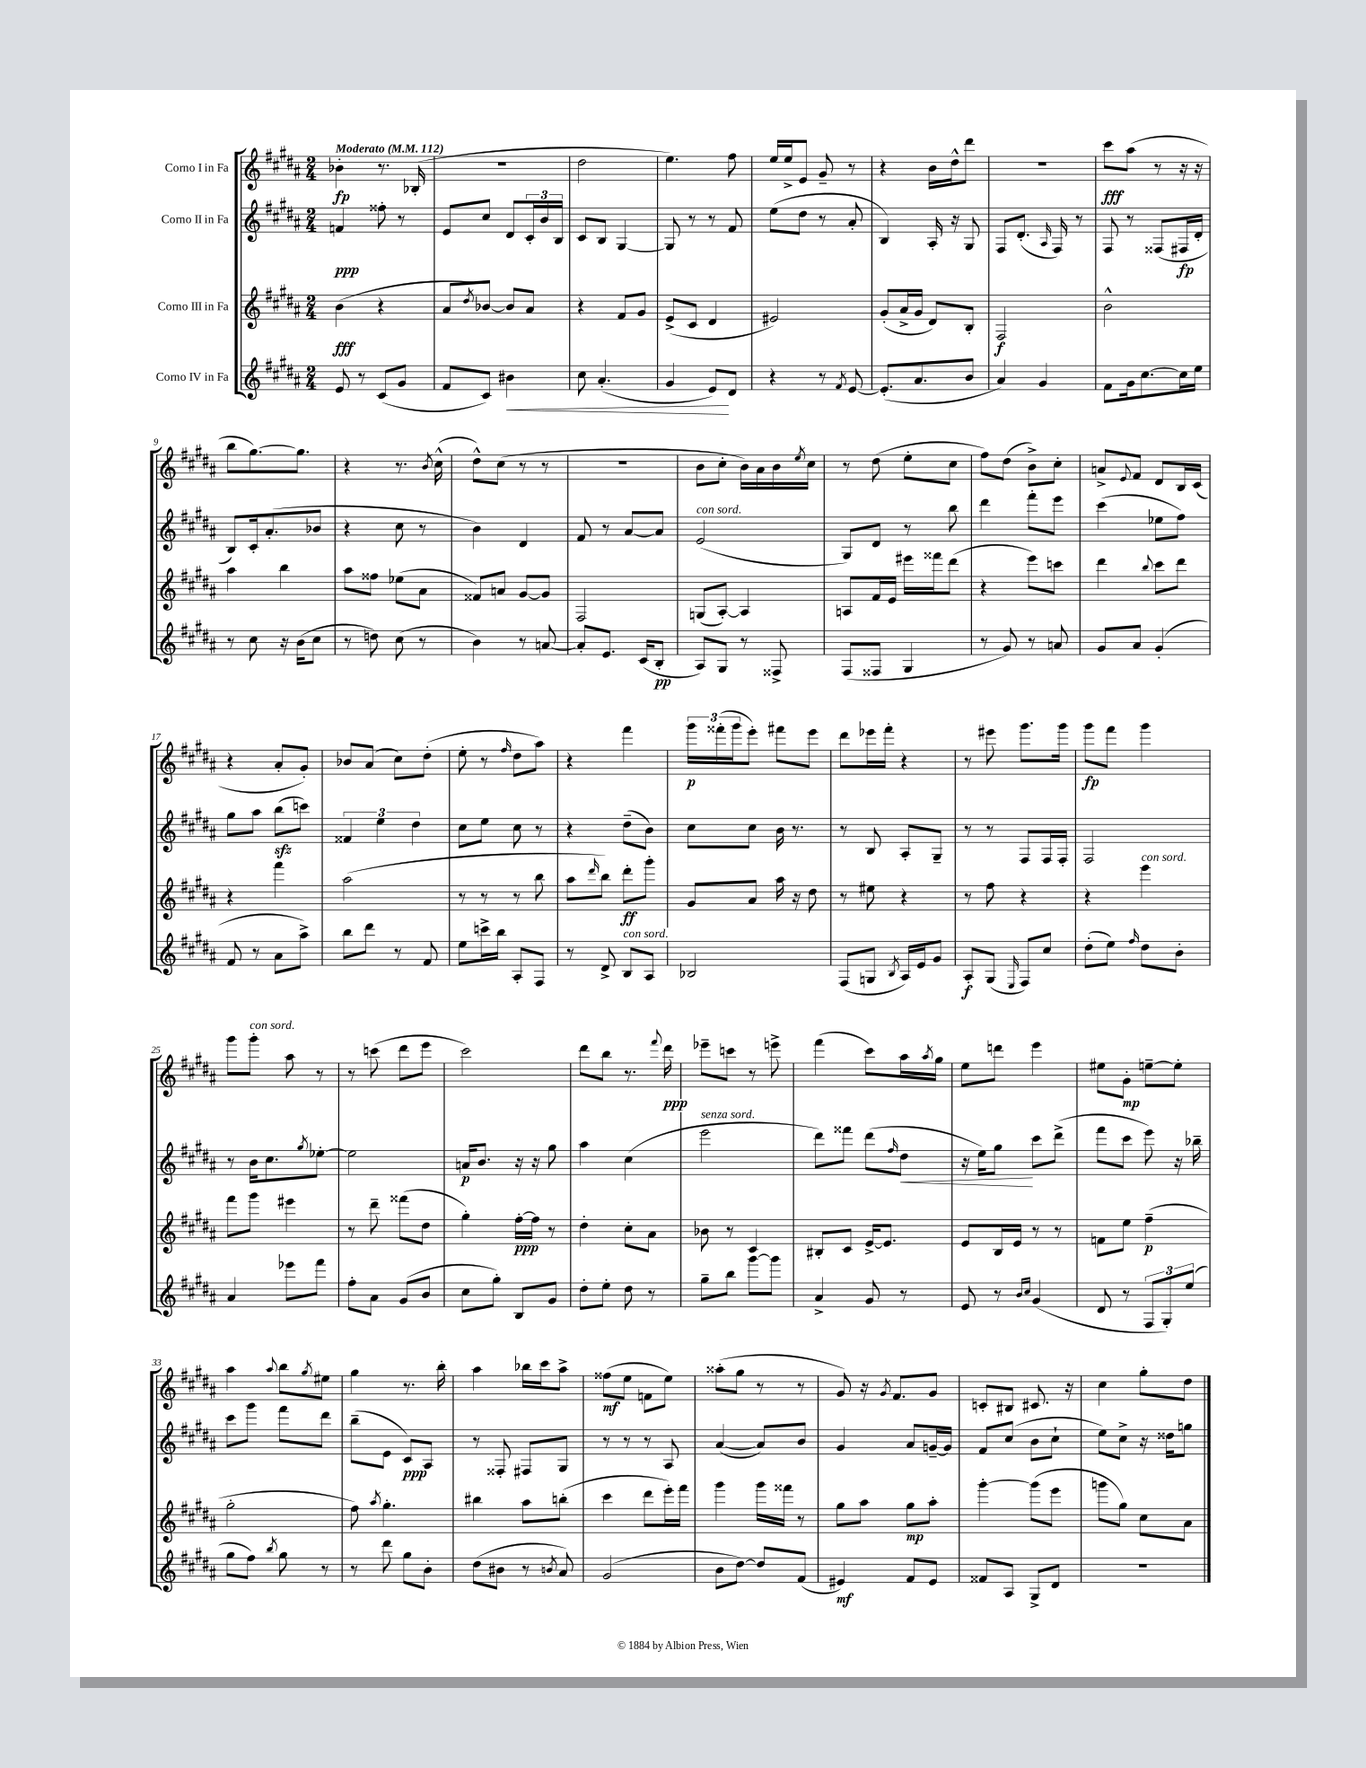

**kern	**kern	**kern	**kern
*staff4	*staff3	*staff2	*staff1
*clefG2	*clefG2	*clefG2	*clefG2
*k[f#c#g#d#a#]	*k[f#c#g#d#a#]	*k[f#c#g#d#a#]	*k[f#c#g#d#a#]
*M2/4	*M2/4	*M2/4	*M2/4
*MM112	*MM112	*MM112	*MM112
8e	(4b	4f	4b-'
8r	.	.	.
(8c#	4r	8ff##'	8.r
8g#	.	8r	.
.	.	.	(16B-'
=	=	=	=
8f#	8a#	8e	2r
.	8qdd#	.	.
8c#)	[8b-)	8cc#	.
4b#	8b-]	8d#	.
.	8a#	24c#'	.
.	.	24b	.
.	.	24B	.
=	=	=	=
8cc#	4r	8c#	2dd#
(4.a#'	.	8B	.
.	8f#	[4G#	.
.	8g#	.	.
=	=	=	=
4g#	(8e^	8G#]	4.ee)
.	8c#	8r	.
8e)	4d#	8r	.
8d#	.	8f#	8ff#
=	=	=	=
4r	2e#)	(8ee	16ee
.	.	.	16ee^
.	.	8dd#	8e
8r	.	8r	8g#~
8qf#	.	.	.
[8e	.	8a#'	8r
=	=	=	=
(8.e']	(8g#'	4B)	4r
.	16a#^	.	.
8.a#	16g#	.	.
.	8d#)	16A#'	16b
.	.	16r	16dd#^^
8b	8B'	8G#	8ddd#
=	=	=	=
4a#)	2F#	8F#	2r
.	.	(8.d#'	.
4g#	.	.	.
.	.	16qqA#	.
.	.	16F#)	.
.	.	8r	.
=	=	=	=
8f#	2b^^	8F#	8ccc#
16g#	.	8r	(8aa#
[8.cc#	.	.	.
.	.	(8F##	8r
16cc#]	.	16F#	16r
16ee	.	16d#'	16r
=	=	=	=
8r	4aa#	8B)	8bb
8cc#	.	16c#'	[8.gg#)
.	.	(8.a#'	.
16r	4bb	.	.
(16b	.	.	8.gg#]
8cc#	.	8b-	.
=	=	=	=
8r	8aa#	4r	4r
8dd)	8ff##	.	.
(8cc#	(8ee-	8cc#	8.r
8r	8a#	8r	.
.	.	.	8qb
.	.	.	(16cc#^^
=	=	=	=
4b)	8f##)	4b)	8dd#^^)
.	8a	.	(8cc#
8r	[8g#	4d#	8r
[8a	8g#]	.	8r
=	=	=	=
8a']	2F#	8f#	2r
8.e	.	8r	.
.	.	[8a#	.
(16c#	.	.	.
8B'	.	8a#]	.
=	=	=	=
8A#)	(8G	(2e	8b
8G#	[8A#')	.	8cc#'
8r	4A#]	.	16b)
.	.	.	16a#
8F##^	.	.	16b
.	.	.	8qee
.	.	.	16cc#
=	=	=	=
(8F#	8A	8G#)	8r
8F##	16f#	8d#	(8dd#
.	16e	.	.
4G#	16eee#	8r	8ee'
.	16fff##	.	.
.	(8ddd#	8bb	8cc#
=	=	=	=
8r	4r	4ddd#	8ff#)
8g#)	.	.	(8dd#
8r	8eee)	8fff#'	8b^)
8a	8ccc	8eee	8cc#'
=	=	=	=
8g#	4ddd#	(4ccc#	8a^
.	.	.	8qqe
8a#	.	.	8f#
.	8qqbb	.	.
(4g#'	8ccc#	8ee-	8d#
.	8ddd#	8ff#)	16B
.	.	.	(16c#
=	=	=	=
8f#	4r	8gg#	4r
8r	.	8aa#	.
8a#	4fff#	(8bb	8a#'
8aa#^)	.	8ccc)	8g#')
=	=	=	=
8bb	(2aa#	6f##	8b-
8ddd#	.	.	(8a#
.	.	6ee	.
8r	.	.	8cc#)
.	.	6dd#	.
8f#	.	.	(8dd#'
=	=	=	=
8ee	8r	8cc#	8ee'
16ccc^	8r	8ee	8r
16bb	.	.	.
.	.	.	16qqff#
8A#'	8r	8cc#	8dd#
8F#	8bb	8r	8aa#)
=	=	=	=
8r	8aa#	4r	4r
.	16qqddd#	.	.
8d#^	8bb)	.	.
8B	8ddd#'	(8dd#~	4fff#
8A#	8ggg#'	8b)	.
=	=	=	=
2B-	8g#	8cc#	24ggg#
.	.	.	(24fff##'
.	.	.	24ggg#
.	8a#	8cc#	8eee')
.	16aa#	16b	8fff#
.	16r	8.r	.
.	8dd#	.	8eee
=	=	=	=
(8F#	8r	8r	8ddd#
8G	8ee#	8B	16eee-
.	.	.	16fff#'
8qB	.	.	.
16A#)	4r	8A#'	4r
16e	.	.	.
8g#	.	8G#~	.
=	=	=	=
8A#'	8r	8r	8r
(8G#	8ff#	8r	8eee#
16qqE	.	.	.
8F#)	4r	8F#	8.ggg#
8cc#	.	16F#	.
.	.	16F#'	16ggg#
=	=	=	=
(8dd#'	4r	2F#	8ggg#
8ee)	.	.	8fff#
16qqff#	.	.	.
8dd#	4eee	.	4ggg#
8b'	.	.	.
=	=	=	=
4a#	8fff#	8r	8ggg#
.	8ggg#	16b	8ggg#'
.	.	8.cc#	.
8eee-	4eee#	.	8aa#
.	.	8qgg#	.
8fff#	.	[8ee-'	8r
=	=	=	=
8ff#'	8r	2ee-]	8r
8a#	8ddd#~	.	(8ccc
(8g#	(8fff##	.	8ddd#
8b	8dd#	.	8eee
=	=	=	=
8cc#	4gg#')	16a	2ccc#)
.	.	8.b	.
8gg#')	.	.	.
8B	[16ff#'	16r	.
.	16ff#]	16r	.
8g#	8r	8gg#	.
=	=	=	=
8dd#'	4dd#'	4aa#	8ddd#
8ee'	.	.	8bb
8dd#	8cc#'	(4cc#	8.r
8r	8a#	.	.
.	.	.	8qqfff#
.	.	.	16ddd#
=	=	=	=
8gg#~	8b-	2eee	8eee-~
8bb	8r	.	8ccc
[8ggg#	4c#	.	8r
8ggg#]	.	.	8eee^
=	=	=	=
4a#^	8B#'	8ddd#)	(4fff#
.	8c#	8fff##	.
8g#	[16e^	(8ddd#	8ccc#)
.	8.e]	.	.
.	.	16qqff#	.
8r	.	8dd#	16aa#
.	.	.	8qaa#
.	.	.	16gg#
=	=	=	=
8e	8e	16r	8ee
.	.	16ee)	.
8r	16B	8gg#	8ddd
.	16e	.	.
16qqb	.	.	.
16qqcc#	.	.	.
(4g#	8r	8ccc#	4eee
.	8r	(8ddd#^	.
=	=	=	=
8d#	8f	8fff#	8ee#
8r	8ee	8ccc#	8g#'
12F#	(4ff#~	8eee)	[8ee~
12G#')	.	.	.
.	.	16r	8ee']
(12ee	.	.	.
.	.	16bb-~	.
=	=	=	=
8gg#	2gg#'	8ccc#	4aa#
8ff#)	.	8ggg#	.
8qbb	.	.	8qqaa#
8gg#	.	8fff#	8bb
.	.	.	8qgg#
8r	.	8ddd#	8ee#
=	=	=	=
8r	8ff#)	(8bb~	4gg#
.	8qaa#	.	.
8ddd#	4.gg#'	8e	.
8gg#	.	8c#)	8.r
8b'	.	8A#	.
.	.	.	16bb'
=	=	=	=
(8dd#	4bb#	8r	4aa#
8b#	.	8F##'	.
8r	8aa#	8F#	16bb-
.	.	.	16ccc#
8qb	.	.	.
8a#)	(8bb'	8G#	8aa#^
=	=	=	=
(2g#	4ccc#	8r	(8ff##
.	.	8r	8ee
.	8ddd#	8r	8f
.	16eee')	8A#	8ee)
.	16fff#	.	.
=	=	=	=
8b	4ggg#	([4a#	(8aa##'
[8dd#)	.	.	8gg#
8dd#]	16ggg#	8a#])	8r
.	16fff##	.	.
(8f#	8r	8b	8r
=	=	=	=
4e#)	8gg#	4g#	8g#)
.	8aa#	.	16r
.	.	.	8qg#
.	.	.	8.f#
8f#	8gg#	8a#	.
8e#	8aa#'	[16g~	8g#
.	.	16g]	.
=	=	=	=
8f##	[4ggg#'	8f#	8c'
8A#	.	(8cc#	8B#
8G#^	(8ggg#]	8b	8.c#
8d#	8eee	8cc#`	.
.	.	.	16r
=	=	=	=
2r	8ggg	8ee)	4cc#
.	8gg#)	8cc#^	.
.	8cc#	16r	8gg#'
.	.	16dd##	.
.	8a#	8gg	8dd#
==	==	==	==
*-	*-	*-	*-
